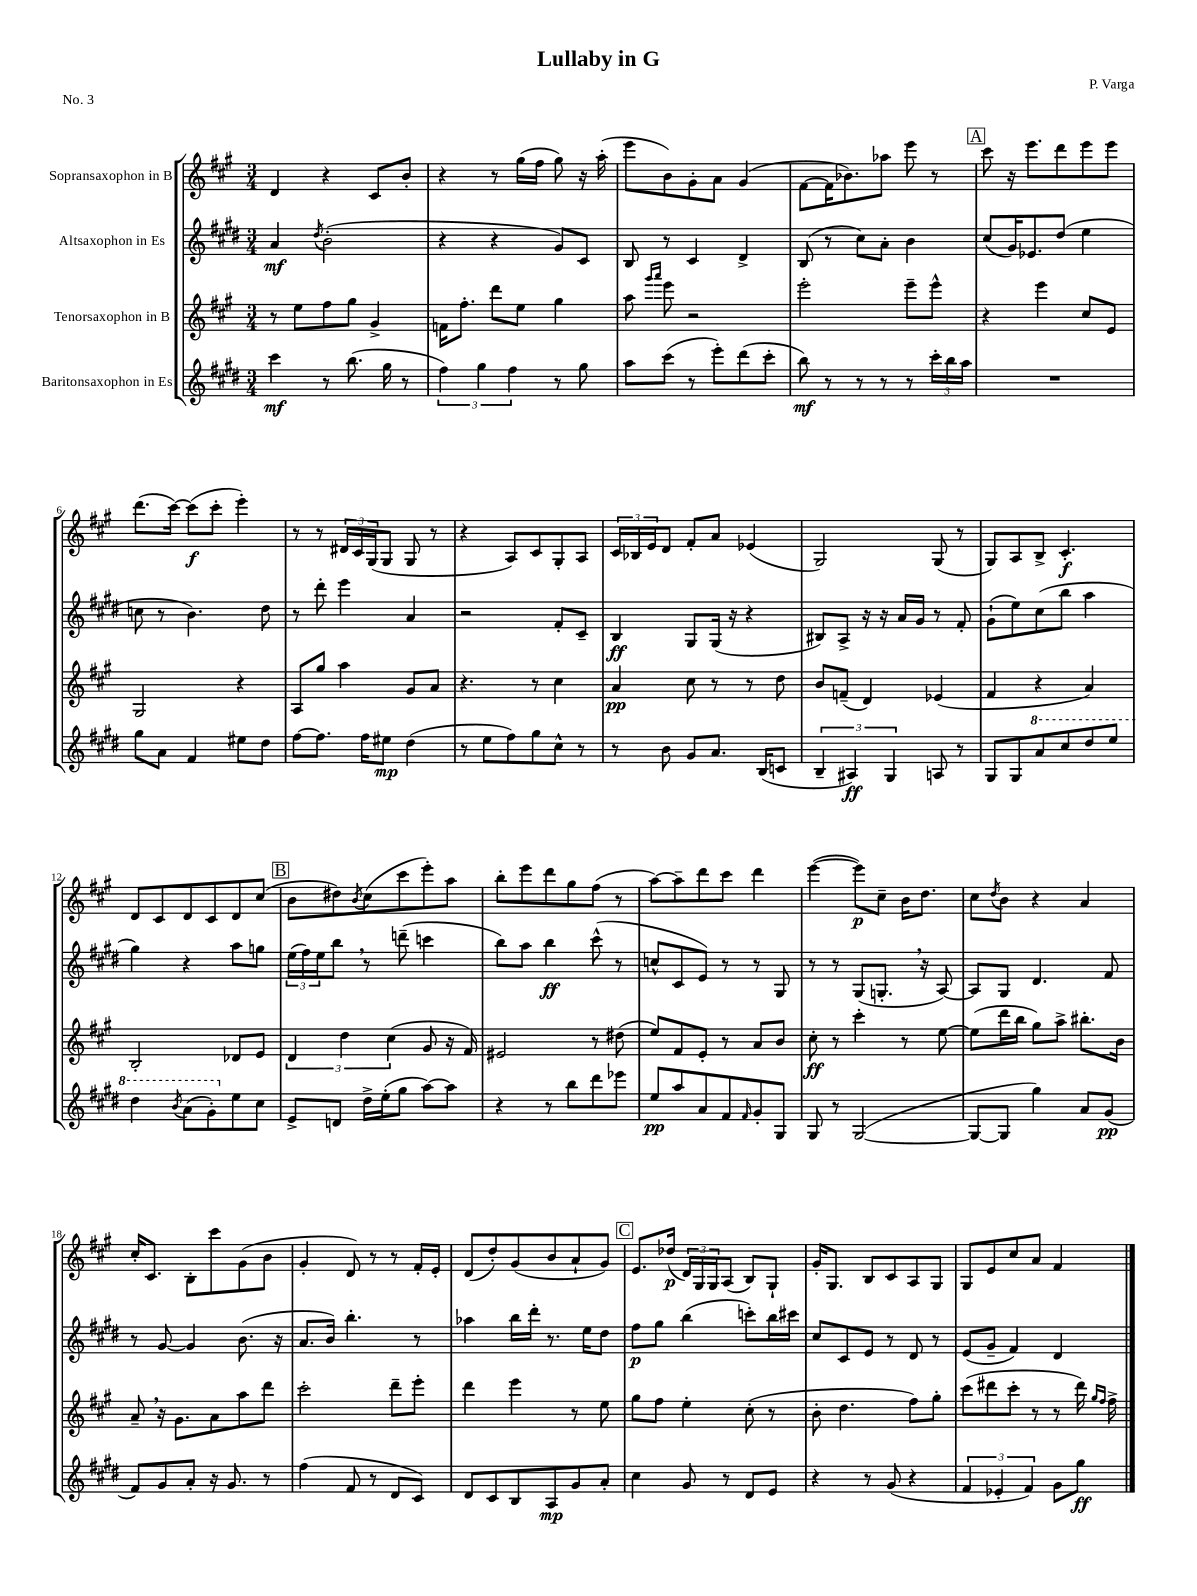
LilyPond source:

\header { title = "Lullaby in G" composer = "P. Varga" piece = "No. 3" }
<<
\new StaffGroup <<
\new Staff = "s0" \with { instrumentName = "Sopransaxophon in B" } {
    \clef treble \key a \major \numericTimeSignature \time 3/4
    d'4 r4 cis'8 b'8-. |
    r4 r8 gis''16( fis''16 gis''8) r16 a''16-.( |
    e'''8 b'8) gis'8-. a'8 gis'4( |
    fis'8~ fis'16 bes'8.) aes''8 e'''8 r8 |
    \mark \markup { \box "A" } cis'''8 r16 e'''8. d'''8 e'''8 e'''8 |
    d'''8.( cis'''16~) cis'''8\f( cis'''8-. e'''4-.) |
    r8 r8 \tuplet 3/2 { dis'16 cis'16 gis16( } gis8 gis8 r8 |
    r4 a8) cis'8 gis8-. a8 |
    \tuplet 3/2 { cis'16 bes16 e'16 } d'8 fis'8-. a'8 ees'4( |
    gis2) gis8( r8 |
    gis8) a8 b8-> cis'4.-.\f |
    d'8 cis'8 d'8 cis'8 d'8 cis''8( |
    \mark \markup { \box "B" } b'8 dis''8) \acciaccatura { b'8 } cis''8( cis'''8 e'''8-.) a''8 |
    b''8-. e'''8 d'''8 gis''8 fis''8( r8 |
    a''8~) a''8-- d'''8 cis'''8 d'''4 |
    e'''4~( e'''8\p) cis''8-- b'16 d''8. |
    cis''8 \acciaccatura { d''8 } b'8 r4 a'4 |
    cis''16-. cis'8. b8-. cis'''8 gis'8( b'8 |
    gis'4-. d'8) r8 r8 fis'16-. e'16-. |
    d'8( d''8-.) gis'8( b'8 a'8-! gis'8) |
    \mark \markup { \box "C" } e'8. des''16\p( \tuplet 3/2 { d'16) gis16 gis16 } a8( b8) gis8-! |
    gis'16-. gis8. b8 cis'8 a8 gis8 |
    gis8 e'8 cis''8 a'8 fis'4 \bar "|." |
}
\new Staff = "s1" \with { instrumentName = "Altsaxophon in Es" } {
    \clef treble \key e \major \numericTimeSignature \time 3/4
    a'4\mf \acciaccatura { dis''8 } b'2-.( |
    r4 r4 gis'8) cis'8 |
    b8 r8 cis'4 dis'4-> |
    b8( r8 cis''8) a'8-. b'4 |
    \mark \markup { \box "A" } cis''8( gis'16) ees'8. dis''8( e''4 |
    c''8 r8 b'4.) dis''8 |
    r8 dis'''8-. e'''4 a'4 |
    r2 fis'8-. cis'8-- |
    b4\ff gis8 gis16( r16 r4 |
    bis8) a8-> r16 r16 a'16 gis'16 r8 fis'8-. |
    gis'8-!( e''8) cis''8( b''8 a''4 |
    gis''4) r4 a''8 g''8 |
    \mark \markup { \box "B" } \tuplet 3/2 { e''16( fis''16) e''16 } b''8 \breathe r8 d'''8--( c'''4 |
    b''8) a''8 b''4\ff cis'''8-^( r8 |
    c''8-^ cis'8 e'8) r8 r8 gis8 |
    r8 r8 gis8( g8.-. \breathe r16 a8~) |
    a8 gis8 dis'4. fis'8 |
    r8 gis'8~ gis'4 b'8.( r16 |
    a'8. b'16) b''4.-. r8 |
    aes''4 b''16 dis'''16-. r8. e''16 dis''8 |
    \mark \markup { \box "C" } fis''8\p gis''8 b''4( c'''8-.) b''16 cis'''16 |
    cis''8 cis'8 e'8 r8 dis'8 r8 |
    e'8( gis'8-- fis'4) dis'4 \bar "|." |
}
\new Staff = "s2" \with { instrumentName = "Tenorsaxophon in B" } {
    \clef treble \key a \major \numericTimeSignature \time 3/4
    r8 e''8 fis''8 gis''8 gis'4-> |
    f'16 fis''8.-. d'''8 e''8 gis''4 |
    a''8 \grace { gis'''16 a'''16 } e'''8 r2 |
    e'''2-. e'''8-- e'''8-^ |
    \mark \markup { \box "A" } r4 e'''4 cis''8 e'8 |
    gis2 r4 |
    a8 gis''8 a''4 gis'8 a'8 |
    r4. r8 cis''4 |
    a'4\pp cis''8 r8 r8 d''8 |
    b'8 f'8--( d'4) ees'4( |
    fis'4 r4 a'4) |
    b2-. des'8 e'8 |
    \mark \markup { \box "B" } \tuplet 3/2 { d'4 d''4 cis''4( } gis'8 r16 fis'16) |
    eis'2 r8 dis''8( |
    e''8) fis'8 e'8-. r8 a'8 b'8 |
    cis''8-.\ff r8 cis'''4-. r8 e''8~ |
    e''8( d'''16 b''16 gis''8) a''8-> bis''8.-. b'16 |
    a'8-- \breathe r16 gis'8. a'8 a''8 d'''8 |
    cis'''2-. d'''8-- e'''8-. |
    d'''4 e'''4 r8 e''8 |
    \mark \markup { \box "C" } gis''8 fis''8 e''4-. cis''8-.( r8 |
    b'8-. d''4. fis''8) gis''8-. |
    cis'''8( dis'''8 cis'''8-. r8 r8 dis'''16) \grace { gis''16 fis''16 } fis''16-> \bar "|." |
}
\new Staff = "s3" \with { instrumentName = "Baritonsaxophon in Es" } {
    \clef treble \key e \major \numericTimeSignature \time 3/4
    cis'''4\mf r8 b''8.( gis''16 r8 |
    \tuplet 3/2 { fis''4) gis''4 fis''4 } r8 gis''8 |
    a''8 cis'''8( r8 e'''8-.) dis'''8( cis'''8-. |
    b''8\mf) r8 r8 r8 r8 \tuplet 3/2 { cis'''16-. b''16 a''16 } |
    \mark \markup { \box "A" } R2. |
    gis''8 a'8 fis'4 eis''8 dis''8 |
    fis''8~ fis''8. fis''16 eis''8\mp dis''4( |
    r8 e''8 fis''8) gis''8 cis''8-^ r8 |
    r8 b'8 gis'8 a'8. b16( c'8 |
    \tuplet 3/2 { b4-- ais4\ff) gis4 } a8 r8 |
    gis8 gis8 \ottava #1 a''8 cis'''8 dis'''8 e'''8 |
    dis'''4 \acciaccatura { b''8 } a''8( gis''8-.) \ottava #0 e''8 cis''8 |
    \mark \markup { \box "B" } e'8-> d'8 dis''16-> e''16-.( gis''8 a''8~) a''8 |
    r4 r8 b''8 dis'''8 ees'''8 |
    e''8\pp a''8 a'8 fis'8 \grace { fis'16 } gis'8-. gis8 |
    gis8 r8 gis2~( |
    gis8~ gis8 gis''4) a'8 gis'8\pp( |
    fis'8) gis'8 a'8-. r16 gis'8. r8 |
    fis''4( fis'8 r8 dis'8 cis'8) |
    dis'8 cis'8 b8 a8\mp gis'8 a'8-. |
    \mark \markup { \box "C" } cis''4 gis'8 r8 dis'8 e'8 |
    r4 r8 gis'8( r4 |
    \tuplet 3/2 { fis'4 ees'4-. fis'4) } gis'8 gis''8\ff \bar "|." |
}
>>
>>
